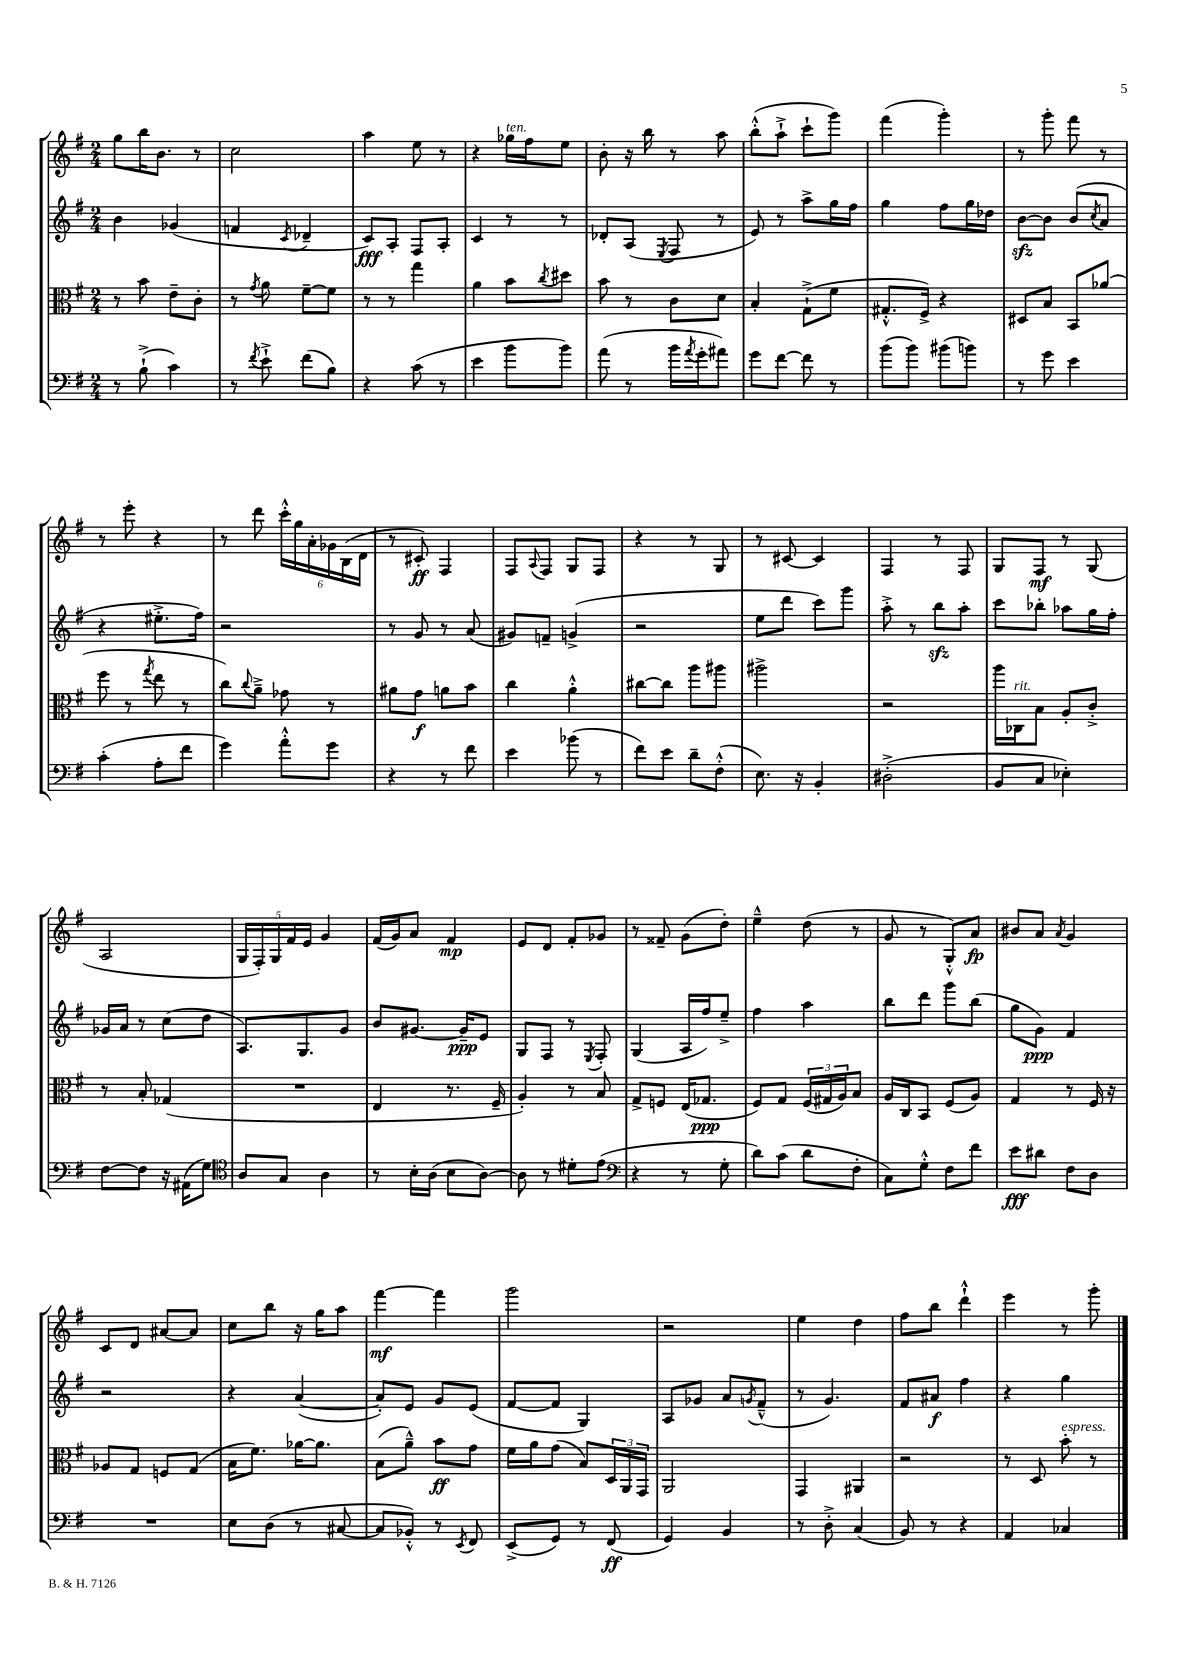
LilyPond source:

<<
\new StaffGroup <<
\new Staff = "s0" {
    \clef treble \key g \major \numericTimeSignature \time 2/4
    g''8 b''16 b'8. r8 |
    c''2 |
    a''4 e''8 r8 |
    r4 ges''16^\markup { \italic "ten." } fis''16 e''8 |
    b'8-. r16 b''16 r8 a''8 |
    b''8-.-^( a''8-!-> c'''8-! g'''8) |
    fis'''4( g'''4-.) |
    r8 g'''8-. fis'''8 r8 |
    r8 e'''8-. r4 |
    r8 d'''8 \tuplet 6/4 { c'''16-.-^ g''16 a'16-. ges'16 b16( d'16 } |
    r8 cis'8-.\ff) fis4 |
    fis8 \appoggiatura { a8 } fis8 g8 fis8 |
    r4 r8 g8 |
    r8 cis'8~ cis'4 |
    fis4 r8 fis8 |
    g8 fis8\mf r8 g8( |
    a2 |
    \tuplet 5/4 { g16 fis16-.) g16 fis'16 e'16 } g'4 |
    fis'16( g'16) a'8 fis'4\mp |
    e'8 d'8 fis'8-. ges'8 |
    r8 fisis'8-- g'8( d''8-.) |
    e''4---^ d''8( r8 |
    g'8 r8 g8-.-^) a'8\fp |
    bis'8 a'8 \acciaccatura { a'8 } g'4 |
    c'8 d'8 ais'8~ ais'8 |
    c''8 b''8 r16 g''16 a''8 |
    fis'''4~\mf fis'''4 |
    g'''2 |
    r2 |
    e''4 d''4 |
    fis''8 b''8 d'''4-!-^ |
    e'''4 r8 g'''8-. \bar "|." |
}
\new Staff = "s1" {
    \clef treble \key g \major \numericTimeSignature \time 2/4
    b'4 ges'4( |
    f'4 \acciaccatura { c'8 } des'4-- |
    c'8\fff) a8-. fis8 a8-. |
    c'4 r8 r8 |
    des'8-. a8( \acciaccatura { e8 } fis8 r8 |
    e'8) r8 a''8-> g''16 fis''16 |
    g''4 fis''8 g''16 des''16 |
    b'8~\sfz b'8 b'8( \acciaccatura { c''8 } a'8 |
    r4 eis''8.-.-> fis''16) |
    r2 |
    r8 g'8 r8 a'8( |
    gis'8) f'8-- g'4->( |
    r2 |
    e''8 d'''8 c'''8) g'''8 |
    a''8-.-> r8 b''8\sfz a''8-. |
    c'''8 bes''8-. aes''8 g''16 fis''16-. |
    ges'16 a'16 r8 c''8( d''8 |
    a8.) g8. g'8 |
    b'8 gis'8.~ gis'16--\ppp e'8 |
    g8 fis8 r8 \acciaccatura { e8 } fis8-. |
    g4( a16 fis''16) e''8---> |
    fis''4 a''4 |
    b''8 d'''8 g'''8 b''8( |
    g''8 g'8\ppp) fis'4 |
    r2 |
    r4 a'4~( |
    a'8-.) e'8 g'8 e'8( |
    fis'8~ fis'8 g4) |
    a8 ges'8 a'8 \acciaccatura { g'8 } fis'8---^( |
    r8 g'4.) |
    fis'8 ais'8\f fis''4 |
    r4 g''4 \bar "|." |
}
\new Staff = "s2" {
    \clef alto \key g \major \numericTimeSignature \time 2/4
    r8 b'8 e'8-- c'8-. |
    r8 \acciaccatura { g'8 } a'8 fis'8~-- fis'8 |
    r8 r8 g''4 |
    a'4 b'8 \acciaccatura { c''8 } dis''8 |
    b'8 r8 c'8 d'8 |
    b4-. g8-!->( fis'8 |
    gis8.-.-^ fis16->) r4 |
    dis8 b8 b,8 aes'8( |
    fis''8 r8 \acciaccatura { g''8 } e''8 r8 |
    c''8) \appoggiatura { c''8 } a'8---> ges'8 r8 |
    ais'8 g'8\f a'8 b'8 |
    c''4 a'4-.-^ |
    cis''8~ cis''8 a''8 ais''8 |
    ais''2-> |
    r2 |
    a''16 ces16^\markup { \italic "rit." } b8 a8-. c'8-.-> |
    r8 b8-. ges4( |
    R2 |
    e4 r8. fis16-- |
    a4-.) r8 b8 |
    g8-> f8 e16( ges8.\ppp |
    fis8) g8 \tuplet 3/2 { fis16( gis16 a16) } b8 |
    a16 c16 b,8 fis8( a8) |
    g4 r8 fis16 r16 |
    aes8 g8 f8 g8( |
    b16 fis'8.) aes'16~ aes'8. |
    b8( a'8---^) b'8\ff g'8 |
    fis'16 a'16 g'8( b8) \tuplet 3/2 { d16 a,16 g,16 } |
    a,2 |
    g,4 ais,4 |
    r2 |
    r8 d8 b'8-.^\markup { \italic "espress." } r8 \bar "|." |
}
\new Staff = "s3" {
    \clef bass \key g \major \numericTimeSignature \time 2/4
    r8 b8-!->( c'4) |
    r8 \acciaccatura { fis'8 } e'8-!-> fis'8( b8) |
    r4 c'8( r8 |
    e'4 b'8 b'8) |
    a'8( r8 b'16 \acciaccatura { a'8 } g'16-. ais'8) |
    g'8 fis'8~ fis'8 r8 |
    b'8( b'8) bis'8( b'8) |
    r8 g'8 e'4 |
    c'4-.( a8-. fis'8 |
    g'4) a'8-.-^ g'8 |
    r4 r8 fis'8 |
    e'4 bes'8( r8 |
    fis'8) e'8 d'8-- fis8-.-^( |
    e8.) r16 b,4-. |
    dis2-.->( |
    b,8 c8 ees4-.) |
    fis8~ fis8 r16 ais,16( g8) |
    \clef tenor a8 g8 a4 |
    r8 b16-. a16( b8 a8~) |
    a8 r8 dis'8-. e'8( |
    \clef bass r4 r8 g8-. |
    d'8) c'8( d'8 fis8-. |
    c8) g8-.-^ fis8 fis'8 |
    e'8\fff dis'8 fis8 d8 |
    R2 |
    e8 d8( r8 cis8~ |
    cis8 bes,8-.-^) r8 \acciaccatura { e,8 } fis,8 |
    e,8->( g,8) r8 fis,8\ff( |
    g,4) b,4 |
    r8 d8-.-> c4( |
    b,8) r8 r4 |
    a,4 ces4 \bar "|." |
}
>>
>>
\layout { \context { \Score \remove "Bar_number_engraver" } }
